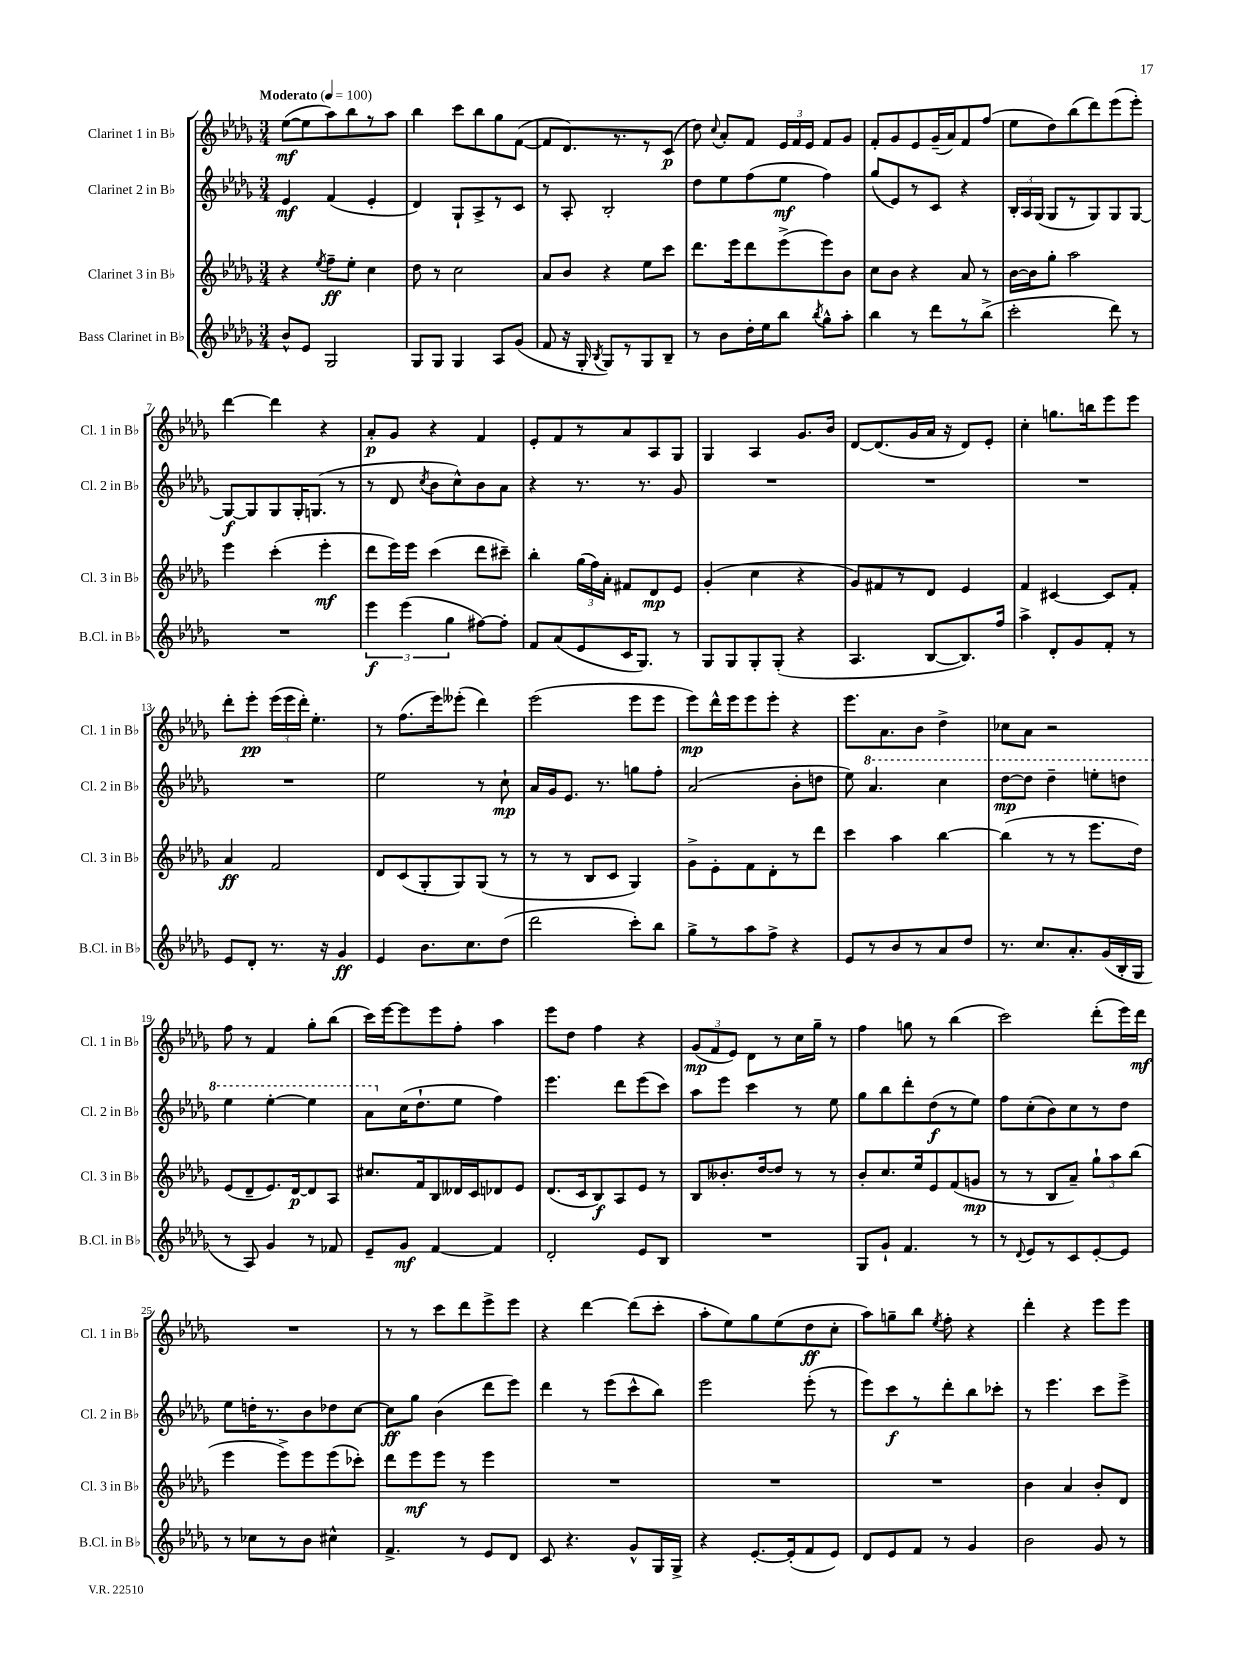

**kern	**dynam	**kern	**dynam	**kern	**dynam	**kern	**dynam
*part4	*part4	*part3	*part3	*part2	*part2	*part1	*part1
*staff4	*staff4	*staff3	*staff3	*staff2	*staff2	*staff1	*staff1
*I"Bass Clarinet in B♭	*	*I"Clarinet 3 in B♭	*	*I"Clarinet 2 in B♭	*	*I"Clarinet 1 in B♭	*
*I'B.Cl. in B♭	*	*I'Cl. 3 in B♭	*	*I'Cl. 2 in B♭	*	*I'Cl. 1 in B♭	*
*clefG2	*	*clefG2	*	*clefG2	*	*clefG2	*
*k[b-e-a-d-g-]	*	*k[b-e-a-d-g-]	*	*k[b-e-a-d-g-]	*	*k[b-e-a-d-g-]	*
*M3/4	*	*M3/4	*	*M3/4	*	*M3/4	*
*MM100	*	*MM100	*	*MM100	*	*MM100	*
=1	=1	=1	=1	=1	=1	=1	=1
!	!	!	!	!	!	!LO:TX:a:B:t=Moderato	!
8b-^^/L	.	4r	.	4e-/	mf	([8ee-\L	mf
8e-/J	.	.	.	.	.	8ee-\]	.
.	.	8qee-/	.	.	.	.	.
2G-/	.	8ff~\L	ff	(4f/	.	8aa-\)	.
.	.	8ee-'\J	.	.	.	8bb-\	.
.	.	4cc\	.	4e-'/	.	8r	.
.	.	.	.	.	.	8aa-\J	.
=2	=2	=2	=2	=2	=2	=2	=2
8G-/L	.	8dd-\	.	4d-/)	.	4bb-\	.
8G-/J	.	8r	.	.	.	.	.
4G-/	.	2cc\	.	8G-`/L	.	8ccc\L	.
.	.	.	.	8A-^/	.	8bb-\	.
8A-/L	.	.	.	8r	.	8gg-\	.
(8g-/J	.	.	.	8c/J	.	([8f\J	.
=3	=3	=3	=3	=3	=3	=3	=3
8f/	.	8a-/L	.	8r	.	8f/L]	.
16r	.	8b-/J	.	8A-'/	.	8.d-/)	.
16G-'/	.	.	.	.	.	.	.
8qB-/	.	.	.	.	.	.	.
8G-/L)	.	4r	.	2B-'/	.	.	.
.	.	.	.	.	.	8.r	.
8r	.	.	.	.	.	.	.
8G-/	.	8ee-\L	.	.	.	8r	.
8B-~/J	.	8ccc\J	.	.	.	(8c/J	p
=4	=4	=4	=4	=4	=4	=4	=4
8r	.	8.ddd-\L	.	8dd-\L	.	8dd-\)	.
.	.	.	.	.	.	8qqcc/	.
8b-\L	.	.	.	8ee-\	.	8a-'/L	.
.	.	16eee-\k	.	.	.	.	.
16dd-'\L	.	8ddd-\	.	(8ff\	.	8f/J	.
16ee-\J	.	.	.	.	.	.	.
8bb-\J	.	(8eee-^\	.	8ee-\J	mf	24e-/LL	.
.	.	.	.	.	.	24f/	.
.	.	.	.	.	.	24e-/JJ	.
8qbb-/	.	.	.	.	.	.	.
8gg-^^\L	.	8eee-\)	.	4ff\)	.	8f/L	.
8aa-'\J	.	8b-\J	.	.	.	8g-/J	.
=5	=5	=5	=5	=5	=5	=5	=5
4bb-\	.	8cc\L	.	(8gg-/L	.	8f'/L	.
.	.	8b-\J	.	8e-/)	.	8g-/	.
8r	.	4r	.	8r	.	8e-/	.
8ddd-\L	.	.	.	8c/J	.	(16g-~/L	.
.	.	.	.	.	.	16a-/J)	.
8r	.	8a-/	.	4r	.	8f/	.
(8bb-^\J	.	8r	.	.	.	(8ff/J	.
=6	=6	=6	=6	=6	=6	=6	=6
2ccc'\	.	[16b-\LL	.	24B-'/LL	.	8ee-\L	.
.	.	.	.	24A-/	.	.	.
.	.	16b-\J]	.	.	.	.	.
.	.	.	.	(24G-/JJ	.	.	.
.	.	8gg-'\J	.	8G-/L	.	8dd-\)	.
.	.	2aa-\	.	8r	.	(8bb-\	.
.	.	.	.	8G-/)	.	8ddd-\)	.
8ddd-\)	.	.	.	8G-/	.	(8eee-\	.
8r	.	.	.	[8G-/J	.	8eee-'\J)	.
!!LO:LB:g=z
=7	=7	=7	=7	=7	=7	=7	=7
2.r	.	4eee-\	.	8G-/L_	f	[4ddd-\	.
.	.	.	.	8G-/]	.	.	.
.	.	(4ccc'\	.	8G-/	.	4ddd-\]	.
.	.	.	.	16G-'/K	.	.	.
.	.	.	.	(8.Gn/J	.	.	.
.	.	4eee-'\	mf	.	.	4r	.
.	.	.	.	8r	.	.	.
=8	=8	=8	=8	=8	=8	=8	=8
6eee-\	f	8ddd-\L	.	8r	.	8a-'/L	p
.	.	16eee-\L)	.	8d-/	.	8g-/J	.
(6eee-\	.	.	.	.	.	.	.
.	.	16eee-\JJ	.	.	.	.	.
.	.	.	.	8qcc/	.	.	.
.	.	(4ccc\	.	8b-\L	.	4r	.
6gg-\	.	.	.	.	.	.	.
.	.	.	.	8cc^^\)	.	.	.
[8ff#X\L)	.	8ddd-\L	.	8b-\	.	4f/	.
8ff#'\J]	.	8ccc#X~\J)	.	8a-\J	.	.	.
=9	=9	=9	=9	=9	=9	=9	=9
8f/L	.	4bb-'\	.	4r	.	8e-'/L	.
(8a-/	.	.	.	.	.	8f/	.
8e-/	.	(24gg-\LL	.	8.r	.	8r	.
.	.	24ff\)	.	.	.	.	.
.	.	24a-'\JJ	.	.	.	.	.
16c/K	.	8f#X/L	.	.	.	8a-/	.
8.G-/J)	.	.	.	8.r	.	.	.
.	.	8d-/	mp	.	.	8A-/	.
8r	.	8e-/J	.	8g-/	.	8G-/J	.
=10	=10	=10	=10	=10	=10	=10	=10
8G-/L	.	(4g-'/	.	2.r	.	4G-/	.
8G-/	.	.	.	.	.	.	.
8G-'/	.	4cc\	.	.	.	4A-/	.
(8G-'/J	.	.	.	.	.	.	.
4r	.	4r	.	.	.	8.g-/L	.
.	.	.	.	.	.	16b-/Jk	.
=11	=11	=11	=11	=11	=11	=11	=11
4.A-/	.	8g-/L)	.	2.r	.	[8d-/L	.
.	.	8f#X/	.	.	.	(8.d-/]	.
.	.	8r	.	.	.	.	.
.	.	.	.	.	.	16g-/L	.
[8B-/L	.	8d-/J	.	.	.	16a-/JJ	.
.	.	.	.	.	.	16r	.
8.B-/])	.	4e-/	.	.	.	8d-/L)	.
.	.	.	.	.	.	8e-'/J	.
16ff/Jk	.	.	.	.	.	.	.
=12	=12	=12	=12	=12	=12	=12	=12
4aa-^\	.	4f/	.	2.r	.	4cc'\	.
8d-'/L	.	[4c#X/	.	.	.	8.ggn\L	.
8g-/	.	.	.	.	.	.	.
.	.	.	.	.	.	16bbn\k	.
8f'/J	.	8c#/L]	.	.	.	8eee-\	.
8r	.	8f'/J	.	.	.	8eee-\J	.
!!LO:LB:g=z
=13	=13	=13	=13	=13	=13	=13	=13
8e-/L	.	4a-/	ff	2.r	.	8ddd-'\L	.
8d-'/J	.	.	.	.	.	8eee-'\J	pp
8.r	.	2f/	.	.	.	(24eee-\LL	.
.	.	.	.	.	.	24eee-\	.
.	.	.	.	.	.	24ddd-'\JJ)	.
.	.	.	.	.	.	4.ee-'\	.
16r	.	.	.	.	.	.	.
4g-/	ff	.	.	.	.	.	.
=14	=14	=14	=14	=14	=14	=14	=14
4e-/	.	8d-/L	.	2ee-\	.	8r	.
.	.	(8c/	.	.	.	(8.ff\L	.
8.b-\L	.	8G-'/	.	.	.	.	.
.	.	.	.	.	.	16eee-\k)	.
.	.	8G-/)	.	.	.	(8eee--X'\J	.
8.cc\	.	.	.	.	.	.	.
.	.	(8G-/J	.	8r	.	4ddd-\)	.
(8dd-\J	.	8r	.	8cc`\	mp	.	.
=15	=15	=15	=15	=15	=15	=15	=15
2ddd-\	.	8r	.	16a-/LL	.	(2eee-\	.
.	.	.	.	16g-/J	.	.	.
.	.	8r	.	8.e-/J	.	.	.
.	.	8B-/L	.	.	.	.	.
.	.	.	.	8.r	.	.	.
.	.	8c/J	.	.	.	.	.
8ccc'\L)	.	4G-/)	.	8ggn\L	.	8eee-\L	.
8bb-\J	.	.	.	8ff'\J	.	8eee-\J	.
=16	=16	=16	=16	=16	=16	=16	=16
8gg-^\L	.	8g-^\L	.	(2a-/	.	8eee-\L)	mp
8r	.	8e-'\	.	.	.	16ddd-^^\L	.
.	.	.	.	.	.	16eee-\J	.
8aa-\	.	8f\	.	.	.	8eee-\	.
8ff^\J	.	8d-'\	.	.	.	8eee-'\J	.
4r	.	8r	.	8b-'\L	.	4r	.
.	.	8ddd-\J	.	8ddn\J	.	.	.
=17	=17	=17	=17	=17	=17	=17	=17
8e-/L	.	4ccc\	.	8ee-\)	.	8.eee-\L	.
*	*	*	*	*8va	*	*	*
8r	.	.	.	4.aa-/	.	.	.
.	.	.	.	.	.	8.a-\	.
8b-/	.	4aa-\	.	.	.	.	.
8r	.	.	.	.	.	8b-\J	.
8a-/	.	[4bb-\	.	4ccc\	.	4dd-^\	.
8dd-/J	.	.	.	.	.	.	.
=18	=18	=18	=18	=18	=18	=18	=18
8.r	.	(4bb-\]	.	[8ddd-\L	mp	8cc-X\L	.
.	.	.	.	8ddd-\J]	.	8a-\J	.
8.cc/L	.	.	.	.	.	.	.
.	.	8r	.	4ddd-~\	.	2r	.
8.a-'/	.	8r	.	.	.	.	.
.	.	8.eee-\L	.	8eeen'\L	.	.	.
(16g-/L	.	.	.	.	.	.	.
16B-'/	.	.	.	8dddn\J	.	.	.
16G-/JJ	.	16dd-\Jk)	.	.	.	.	.
!!LO:LB:g=z
=19	=19	=19	=19	=19	=19	=19	=19
8r	.	(8e-/L	.	4eee-\	.	8ff\	.
8A-/)	.	8d-~/	.	.	.	8r	.
4g-/	.	8.e-/)	.	[4eee-'\	.	4f/	.
.	.	[16d-/k	p	.	.	.	.
8r	.	8d-/]	.	4eee-\]	.	8gg-'\L	.
8f-X/	.	8A-/J	.	.	.	(8bb-\J	.
=20	=20	=20	=20	=20	=20	=20	=20
8e-~/L	.	8.cc#X/L	.	8aa-\L	.	16ccc\LL)	.
.	.	.	.	.	.	[16eee-\J	.
*	*	*	*	*X8va	*	*	*
8g-/J	mf	.	.	(16cc\K	.	8eee-\]	.
.	.	16f/k	.	8.dd-`\	.	.	.
[4f/	.	8B-/	.	.	.	8eee-\	.
.	.	16d--X/L	.	8ee-\J	.	8ff'\J	.
.	.	16c/J	.	.	.	.	.
4f/]	.	8d-X/	.	4ff\)	.	4aa-\	.
.	.	8e-/J	.	.	.	.	.
=21	=21	=21	=21	=21	=21	=21	=21
2d-'/	.	(8.d-/L	.	4.eee-\	.	8eee-\L	.
.	.	.	.	.	.	8dd-\J	.
.	.	16c/k	.	.	.	.	.
.	.	8B-/)	f	.	.	4ff\	.
.	.	8A-/	.	8ddd-\L	.	.	.
8e-/L	.	8e-/J	.	(8eee-\	.	4r	.
8B-/J	.	8r	.	8ccc\J)	.	.	.
=22	=22	=22	=22	=22	=22	=22	=22
2.r	.	8B-/L	.	8aa-\L	.	(12g-/L	mp
.	.	.	.	.	.	12f/	.
.	.	8.b--X'/	.	8eee-\J	.	.	.
.	.	.	.	.	.	12e-/J)	.
.	.	.	.	4ccc\	.	8d-\L	.
.	.	[16dd-/k	.	.	.	.	.
.	.	8dd-/J]	.	.	.	8r	.
.	.	8r	.	8r	.	16cc\L	.
.	.	.	.	.	.	16gg-~\JJ	.
.	.	8r	.	8ee-\	.	8r	.
=23	=23	=23	=23	=23	=23	=23	=23
8G-/L	.	8b-'/L	.	8gg-\L	.	4ff\	.
8g-`/J	.	8.cc/	.	8bb-\	.	.	.
4.f/	.	.	.	8ddd-'\	.	8ggn\	.
.	.	16ee-/k	.	.	.	.	.
.	.	8e-/	.	(8dd-\	f	8r	.
.	.	(8f/	.	8r	.	(4bb-\	.
8r	.	8gn/J	mp	8ee-\J)	.	.	.
=24	=24	=24	=24	=24	=24	=24	=24
8r	.	8r	.	8ff\L	.	2ccc\)	.
8qqd-/	.	.	.	.	.	.	.
8e-/L	.	8r	.	(8cc'\	.	.	.
8r	.	8B-/L	.	8b-\)	.	.	.
8c/	.	8a-~/J)	.	8cc\	.	.	.
[8e-'/	.	12gg-`\L	.	8r	.	(8ddd-'\L	.
.	.	12aa-\	.	.	.	.	.
8e-/J]	.	.	.	8dd-\J	.	16eee-\L)	.
.	.	(12bb-\J	.	.	.	.	.
.	.	.	.	.	.	16ddd-\JJ	mf
!!LO:LB:g=z
=25	=25	=25	=25	=25	=25	=25	=25
8r	.	4eee-\	.	8ee-\L	.	2.r	.
8cc-X\L	.	.	.	16ddn'\K	.	.	.
.	.	.	.	8.r	.	.	.
8r	.	8eee-^\L)	.	.	.	.	.
8b-\J	.	8eee-\	.	8b-\	.	.	.
4cc#X^^\	.	(8eee-\	.	8dd-X\	.	.	.
.	.	8ccc-X'\J)	.	[8cc\J	.	.	.
=26	=26	=26	=26	=26	=26	=26	=26
4.f^/	.	8ddd-\L	.	8cc\L]	ff	8r	.
.	.	8eee-\	mf	8gg-\J	.	8r	.
.	.	8eee-\J	.	(4b-\	.	8ccc\L	.
8r	.	8r	.	.	.	8ddd-\	.
8e-/L	.	4eee-\	.	8ddd-\L	.	8eee-^\	.
8d-/J	.	.	.	8eee-\J)	.	8eee-\J	.
=27	=27	=27	=27	=27	=27	=27	=27
8c/	.	2.r	.	4ddd-\	.	4r	.
4.r	.	.	.	.	.	.	.
.	.	.	.	8r	.	[4ddd-\	.
.	.	.	.	(8eee-\L	.	.	.
8g-^^/L	.	.	.	8ccc^^\	.	(8ddd-\L]	.
16G-/L	.	.	.	8bb-\J)	.	8ccc'\J	.
16G-^/JJ	.	.	.	.	.	.	.
=28	=28	=28	=28	=28	=28	=28	=28
4r	.	2.r	.	2eee-\	.	8aa-'\L	.
.	.	.	.	.	.	8ee-\)	.
[8.e-'/L	.	.	.	.	.	8gg-\	.
.	.	.	.	.	.	(8ee-\	.
(16e-'/k]	.	.	.	.	.	.	.
8f/	.	.	.	(8eee-'\	.	8dd-\	ff
8e-/J)	.	.	.	8r	.	8cc'\J	.
=29	=29	=29	=29	=29	=29	=29	=29
8d-/L	.	2.r	.	8eee-\L)	.	8aa-\L)	.
8e-/	.	.	.	8ccc\	f	8ggn~\	.
8f/J	.	.	.	8r	.	8bb-\J	.
.	.	.	.	.	.	8qee-/	.
8r	.	.	.	8ddd-'\	.	8ff'\	.
4g-/	.	.	.	8bb-\	.	4r	.
.	.	.	.	8ccc-X'\J	.	.	.
=30	=30	=30	=30	=30	=30	=30	=30
2b-\	.	4b-\	.	8r	.	4ddd-'\	.
.	.	.	.	4.eee-\	.	.	.
.	.	4a-/	.	.	.	4r	.
8g-/	.	8b-'/L	.	8ccc\L	.	8eee-\L	.
8r	.	8d-/J	.	8eee-^\J	.	8eee-\J	.
==	==	==	==	==	==	==	==
*-	*-	*-	*-	*-	*-	*-	*-
